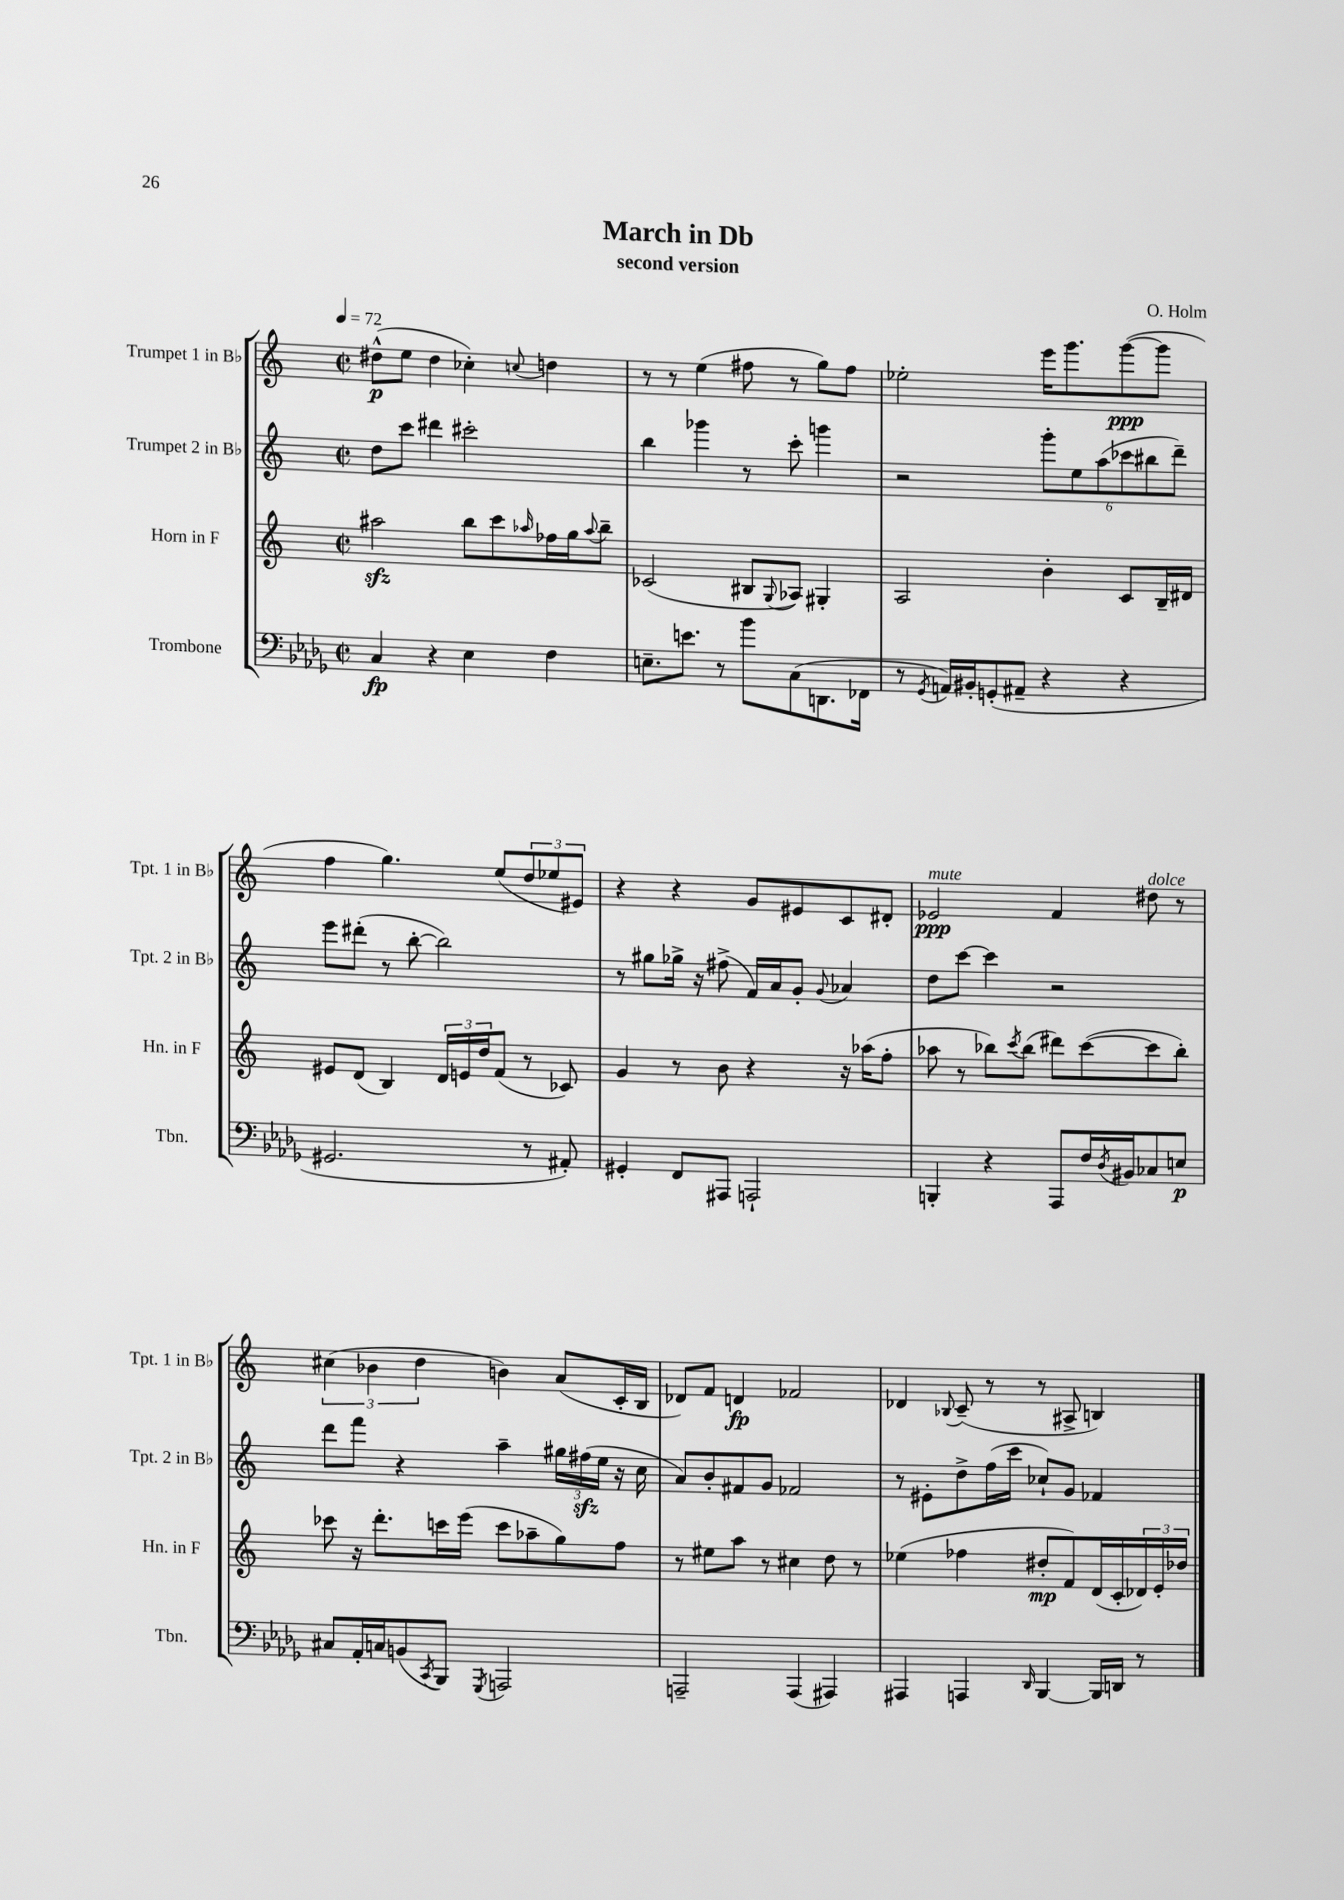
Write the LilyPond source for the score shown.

\header { title = "March in Db" composer = "O. Holm" subtitle = "second version" }
<<
\new StaffGroup <<
\new Staff = "s0" \with { instrumentName = "Trumpet 1 in Bb" shortInstrumentName = "Tpt. 1 in Bb" } {
    \clef treble \key c \major \defaultTimeSignature \time 2/2 \tempo 4 = 72
    dis''8-^\p( e''8 dis''4 ces''4-.) \appoggiatura { c''8 } d''4 |
    r8 r8 e''4( fis''8 r8 g''8) fis''8 |
    ees''2-. e'''16 g'''8. g'''8~\ppp( g'''8 |
    f''4 g''4.) e''8( \tuplet 3/2 { d''8 ees''8 eis'8) } |
    r4 r4 g'8 eis'8 c'8 dis'8-. |
    ees'2\ppp^\markup { \italic "mute" } f'4 dis''8^\markup { \italic "dolce" } r8 |
    \tuplet 3/2 { cis''4( bes'4 d''4 } b'4) a'8( c'16-. b16 |
    des'8) f'8 d'4\fp fes'2 |
    des'4 \appoggiatura { bes8 } c'8--( r8 r8 ais8-> b4) \bar "|." |
}
\new Staff = "s1" \with { instrumentName = "Trumpet 2 in Bb" shortInstrumentName = "Tpt. 2 in Bb" } {
    \clef treble \key c \major \defaultTimeSignature \time 2/2
    d''8 c'''8 dis'''4 cis'''2-. |
    b''4 ges'''4 r8 c'''8-. g'''4 |
    r2 \tuplet 6/4 { g'''8-. e''8 a''8( ces'''8 bis''8 d'''8--) } |
    e'''8 dis'''8-.( r8 b''8~-. b''2) |
    r8 gis''8 ges''16-> r16 fis''8->( f'16) a'16 g'8-. \appoggiatura { g'8 } aes'4 |
    d''8 c'''8~ c'''4 r2 |
    d'''8 f'''8 r4 a''4-- \tuplet 3/2 { gis''16 fis''16\sfz( e''16 } r16 c''16 |
    a'8) b'8-. fis'8 g'8 fes'2 |
    r8 eis'8-. d''8-> f''16( c'''16 ces''8-!) g'8 fes'4 \bar "|." |
}
\new Staff = "s2" \with { instrumentName = "Horn in F" shortInstrumentName = "Hn. in F" } {
    \clef treble \key c \major \defaultTimeSignature \time 2/2
    ais''2\sfz b''8 c'''8 \grace { aes''16 } fes''16 g''16 \appoggiatura { aes''8 } b''8-- |
    ces'2( bis8 \appoggiatura { g8 } aes8) gis4-. |
    a2 b'4-. c'8 b16-- dis'16 |
    eis'8 d'8( b4) \tuplet 3/2 { d'16 e'16 d''16 } f'8( r8 ces'8) |
    g'4 r8 b'8 r4 r16 aes''16( f''8-. |
    aes''8 r8 bes''8) \acciaccatura { c'''8 } bes''8( dis'''8) c'''8~( c'''8 bes''8-.) |
    ces'''8 r16 d'''8.-. c'''16 e'''16( c'''8 aes''8-- g''8) f''8 |
    r8 eis''8 a''8 r8 cis''4 d''8 r8 |
    ees''4( fes''4 dis''8-.\mp f'8) d'16( c'16-. \tuplet 3/2 { des'16) e'16-. des''16 } \bar "|." |
}
\new Staff = "s3" \with { instrumentName = "Trombone" shortInstrumentName = "Tbn." } {
    \clef bass \key des \major \defaultTimeSignature \time 2/2
    c4\fp r4 ees4 f4 |
    e8.-- e'8. r8 bes'8 c8( d,8. fes,16 |
    r8 \acciaccatura { ges,8 } a,16) bis,16-. g,8-.( ais,8-- r4 r4 |
    gis,2. r8 ais,8-.) |
    gis,4-. f,8 ais,,8 a,,2-! |
    b,,4-. r4 aes,,8 f16 \acciaccatura { des8 } bis,16 ces8 e8\p |
    cis8 aes,16-. c16 b,8( \acciaccatura { c,8 } bes,,8) \acciaccatura { ges,,8 } a,,2 |
    a,,2-- a,,4( ais,,4) |
    ais,,4 a,,4 \grace { des,16 } bes,,4~ bes,,16 d,16 r8 \bar "|." |
}
>>
>>
\layout { \context { \Score \remove "Bar_number_engraver" } }
